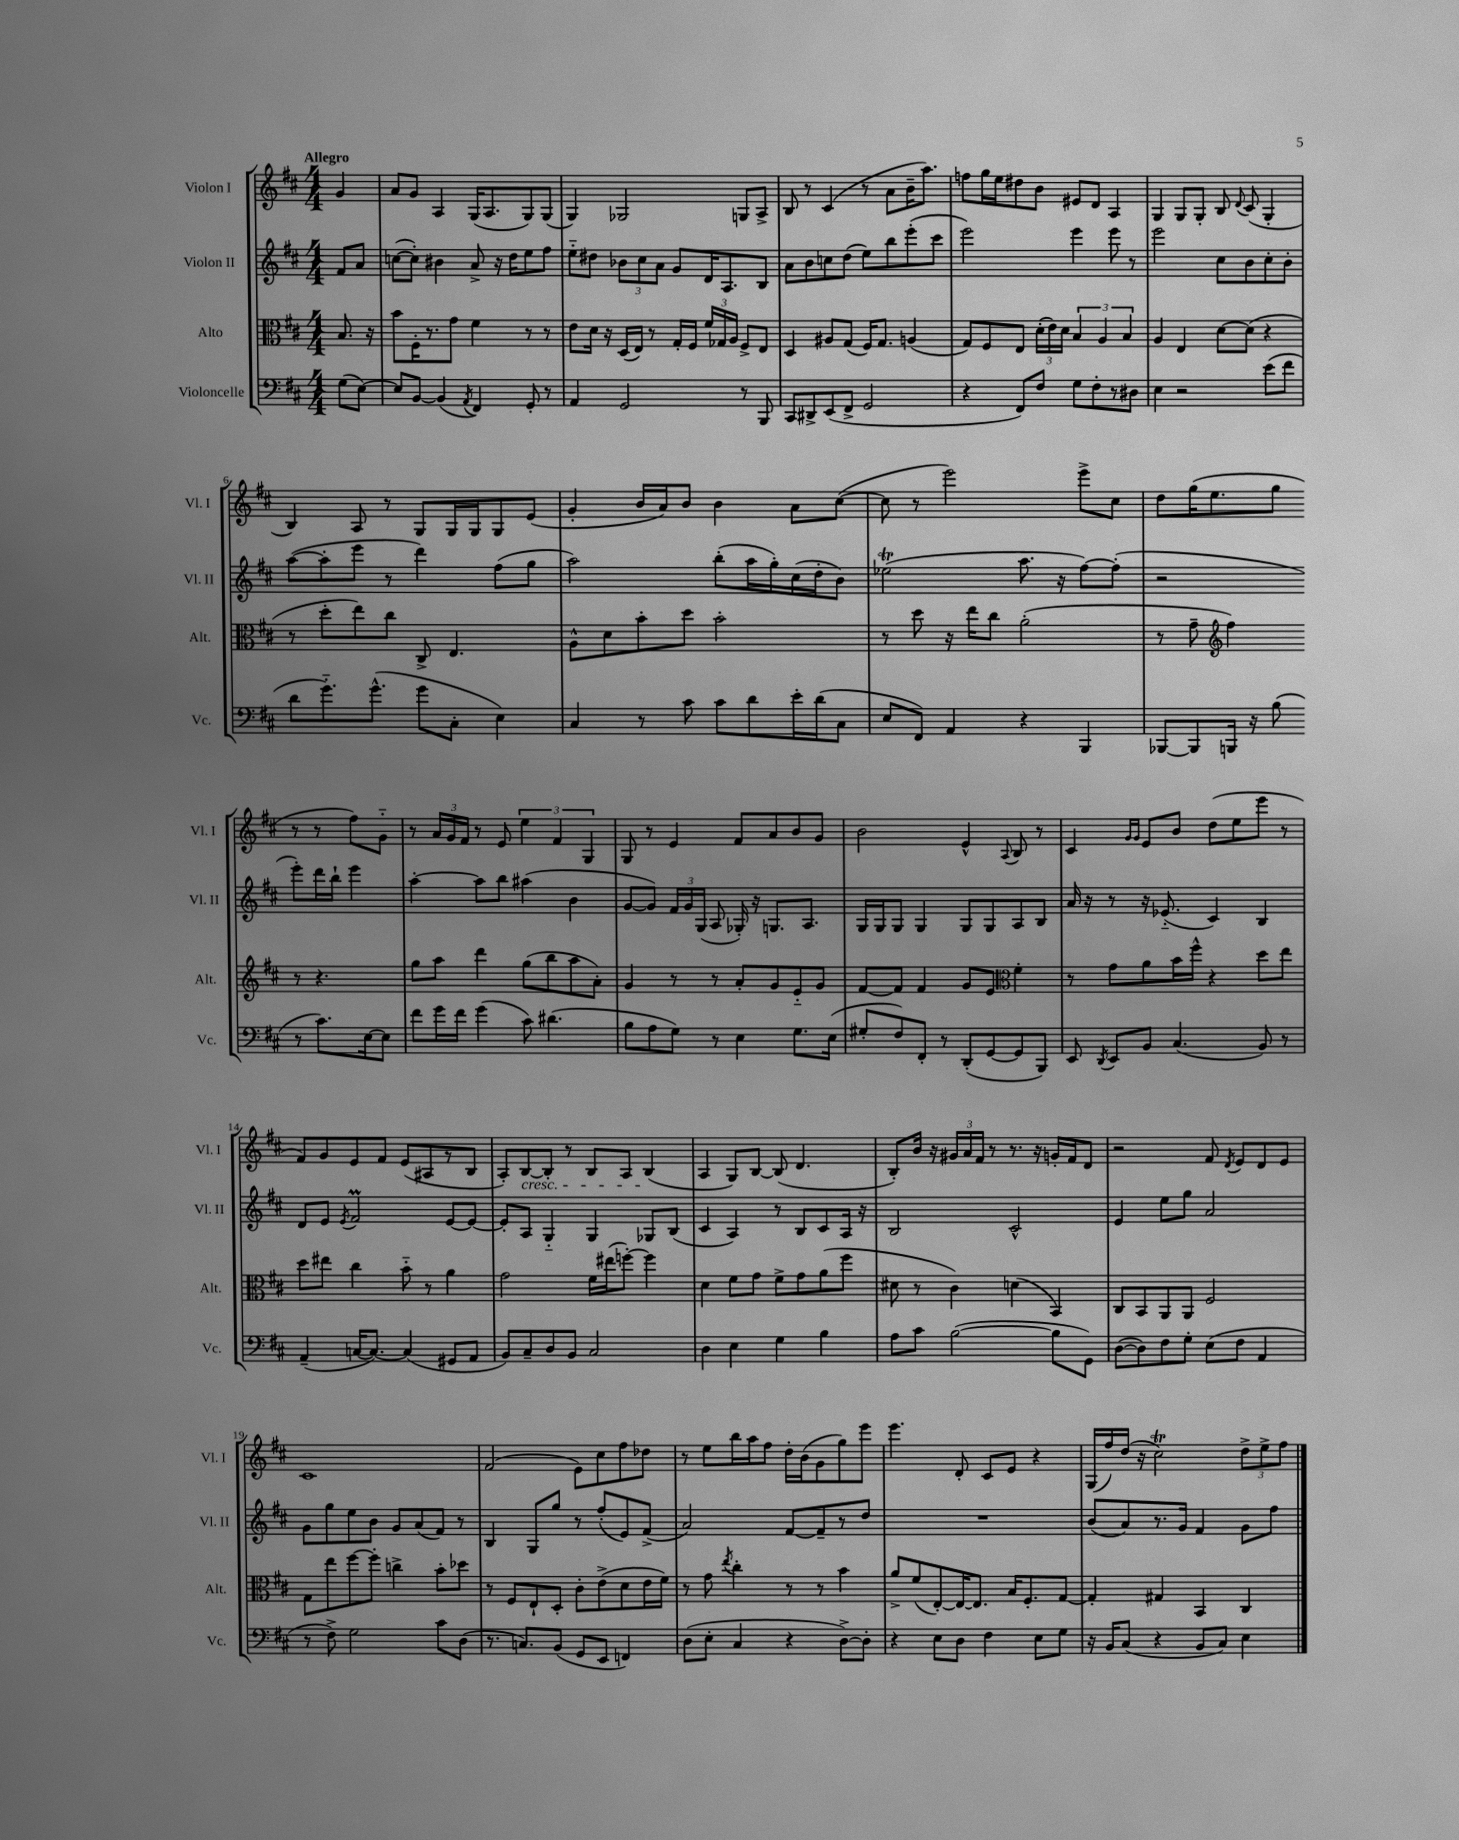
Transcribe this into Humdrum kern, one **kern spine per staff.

**kern	**kern	**kern	**kern
*part4	*part3	*part2	*part1
*staff4	*staff3	*staff2	*staff1
*I"Violoncelle	*I"Alto	*I"Violon II	*I"Violon I
*I'Vc.	*I'Alt.	*I'Vl. II	*I'Vl. I
*clefF4	*clefC3	*clefG2	*clefG2
*k[f#c#]	*k[f#c#]	*k[f#c#]	*k[f#c#]
*M4/4	*M4/4	*M4/4	*M4/4
=	=	=	=
!	!	!	!LO:TX:a:B:t=Allegro
(8G\L	8.B/	8f#/L	4g/
[8E\J)	.	8a/J	.
.	16r	.	.
=1	=1	=1	=1
8E/L]	8b\L	([8ccn\L	8a/L
[8BB/J	16F#'\K	8cc'\J])	8g/J
.	8.r	.	.
(4BB/]	.	4b#X\	4A/
.	8g\J	.	.
8qAA/	.	.	.
4FF#/)	4f#\	8a^/	(16G/KL
.	.	.	8.A/
.	.	16r	.
.	.	16dd\KL	.
8GG'/	8r	8ee\	8G/)
8r	8r	8ff#\J	(8G/J
=2	=2	=2	=2
4AA/	8e\L	8ee\L	4G/)
.	16d\Jk	8dd#X\J	.
.	16r	.	.
2GG/	(16D/LL	12b-X\L	2G-X/
.	16E/JJ)	.	.
.	.	12cc#\	.
.	8r	.	.
.	.	12a\J	.
.	16G'/LL	8g/L	.
.	16F#/JJ	.	.
.	24f#/LL	16d/K	.
.	24G-X/	.	.
.	.	8.A/	.
.	24A/JJ	.	.
8r	8F#^/L	.	8Gn/L
8BBB/	8E/J	8B/J	8A^/J
=3	=3	=3	=3
8CC#/L	4D/	8a\L	8B/
8DD#X^/	.	8b\	8r
(8EE/	8A#X/L	8ccn\	(4c#/
8FF#^/J	(8G/J	(8dd\J	.
2GG/	16F#/KL)	8ee\L)	8r
.	8.G/J	.	.
.	.	8bb\	8a\L
.	(4An/	(8eee'\	16b~\K
.	.	.	8.aa\J)
.	.	8ccc#\J	.
=4	=4	=4	=4
4r	8G/L)	2eee\)	8ffn\L
.	8F#/	.	16gg\L
.	.	.	16ee\J
8FF#/L)	8E/J	.	8dd#X\
8F#/J	(24d'\LL	.	8b\J
.	24e\)	.	.
.	24d\JJ	.	.
8G\L	6B/	4eee\	8e#X/L
8F#'\	.	.	8d/J
.	6A/	.	.
8r	.	8eee\	4A/
.	6B/	.	.
8D#X\J	.	8r	.
=5	=5	=5	=5
4E\	4A/	2eee\	4G/
2r	4E/	.	8G/L
.	.	.	8G'/J
.	[8d\L	8cc#\L	8B/
.	.	.	8qqd/
.	(8d\J]	8b\	(8c#/
(8e\L	4r	8cc#'\	4G'/
8f#\J	.	8b'\J	.
!!LO:LB:g=z
=6	=6	=6	=6
8d\L	8r	([8aa\L	4B/)
8.g\)	8dd'\L	8aa'\]	.
.	8ee\)	8eee\J	8A/
(8.g^^\J	.	.	.
.	8cc#\J	8r	8r
8g\L	8C#^/	4ddd\)	8G/L
8C#'\J	4.E/	.	16G/L
.	.	.	16G/J
4E\)	.	(8ff#\L	8G/
.	.	8gg\J	(8e/J
=7	=7	=7	=7
4C#/	8A^^\L	2aa\)	4g'/
.	8d\	.	.
8r	8b'\	.	16b/LL
.	.	.	16a/J)
8c#\	8dd\J	.	8b/J
8c#\L	2b'\	(8bb'\L	4b\
8d\	.	16aa\L	.
.	.	16gg'\)	.
16e'\L	.	(16cc#\	8a\L
(16d\J	.	16dd'\J	.
8C#\J	.	8b\J)	([8cc#\J
=8	=8	=8	=8
8E/L	8r	(2ee-XT\	8cc#\]
8FF#/J)	8dd\	.	8r
4AA/	16r	.	2eee\)
.	16ee\KL	.	.
.	8cc#\J	.	.
4r	(2a'\	8.aa\	.
.	.	16r	.
4BBB/	.	[8ff#\L)	8eee^\L
.	.	(8ff#'\J]	8cc#\J
=9	=9	=9	=9
[8BBB-X/L	8r	2r	8dd\L
8BBB-/]	8g~\	.	(16gg\K
.	.	.	8.ee\
*	*clefG2	*	*
16BBBn/Jk	4ff#\)	.	.
16r	.	.	.
(8B\	.	.	8gg\J
8r	8r	8eee'\L)	8r
8.c#\L)	4.r	16ddd\L	8r
.	.	16bb`\JJ	.
.	.	4eee\	8ff#\L)
[16E\k	.	.	.
8E\J]	.	.	8g\J
!!LO:LB:g=z
=10	=10	=10	=10
8f#\L	8gg\L	[4aa'\	8r
16g\L	8aa\J	.	24a/LL
.	.	.	24g/
16f#\JJ	.	.	.
.	.	.	24f#/JJ
(4g\	4ddd\	8aa\L]	8r
.	.	8bb\J	8e/
8c#\)	(8gg\L	(4aa#X\	6ee\
(4.d#X\	8bb\	.	.
.	.	.	6f#/
.	8aa\	4b\	.
.	.	.	6G/
.	8a'\J)	.	.
=11	=11	=11	=11
8B\L	4g/	[8g/L	8G/
8A\	.	8g/J])	8r
8G\J)	8r	24f#/LL	4e/
.	.	24g/	.
.	.	(24G/JJ	.
8r	8r	8A/	.
4E\	8a'/L	16G-X'/)	8f#/L
.	.	16r	.
.	8g/	8.Gn/L	8a/
8.G\L	8e/	.	8b/
.	.	8.A/J	.
.	8g/J	.	8g/J
(16E\Jk	.	.	.
=12	=12	=12	=12
8G#X'/L	[8f#/L	16G/LL	2b\
.	.	16G/J	.
8F#/)	8f#/J]	8G/J	.
8FF#'/J	4f#/	4G/	.
8r	.	.	.
(8DD'/L	8g/L	8G/L	4e^^/
[8GG/	8e/J	8G/	.
*	*clefC3	*	*
.	.	.	8qqA/
8GG/]	4f#'\	8A/	8B/
8BBB/J)	.	8B/J	8r
=13	=13	=13	=13
8EE/	8r	16a/	4c#/
.	.	16r	.
8qDD/	.	.	.
8EE/L	8g\L	8r	.
.	.	.	16qqg/LL
.	.	.	16qqg/JJ
8BB/J	8a\	16r	8e/L
.	.	(8.e-X/	.
(4.C#/	16b\L	.	8b/J
.	16ff#^^\JJ	.	.
.	4r	4c#/)	(8dd\L
.	.	.	8ee\
8BB/)	8dd\L	4B/	8eee\J
8r	8ee\J	.	8r
!!LO:LB:g=z
=14	=14	=14	=14
(4AA~/	8dd\L	8d/L	8f#/L)
.	8ee#X\J	8e/J	8g/
.	.	8qe/	.
[16Cn/KL	4cc#\	2f#m/	8e/
8.C/J_)	.	.	.
.	.	.	8f#/J
(4C/]	8b\	.	(8e/L
.	8r	.	8A#X/
8GG#X/L	4a\	[8e/L	8r
8AA/J	.	8e/J_	8B/J
=15	=15	=15	=15
8BB/L)	2g\	8e'/L]	8A'/L)
!	!	!	!LO:TX:b:i:t=cresc.
8C#~/	.	8A/J	[8B/
8D/	.	4G/	8B'/J]
8BB/J	.	.	8r
2C#/	16f#\LL	4G/	8B/L
.	(16ee#X\J	.	.
.	[8ffn'\J)	.	8A/J
.	4ff\]	8G-X/L	(4B/
.	.	(8B/J	.
=16	=16	=16	=16
4D\	4d\	4c#/	4A/
4E\	8f#\L	4A/)	8G/L)
.	8g\J	.	[8B/J
4G\	8f#^\L	8r	(8B/]
.	8g\	8B/L	4.d/
4B\	(8a\	8c#/	.
.	8ff#\J	16A/Jk	.
.	.	16r	.
=17	=17	=17	=17
8A\L	8d#X\	2B/	8B'/L)
8c#\J	8r	.	16b/Jk
.	.	.	16r
([2B\	4c#\)	.	24g#X/LL
.	.	.	24a/
.	.	.	24f#/JJ
.	.	.	8r
.	(4dn\	2c#^^/	8.r
.	.	.	16r
8B\L]	4BB/)	.	16gn'/LL
.	.	.	16f#/J
8GG\J)	.	.	8d/J
=18	=18	=18	=18
([8D\L	8C#/L	4e/	2r
8D\])	8BB/	.	.
8F#\	8AA/	8ee\L	.
8G'\J	8AA/J	8gg\J	.
(8E\L	2F#/	2a/	8f#/
.	.	.	8qd/
8F#\J	.	.	8e/L
4AA/	.	.	8d/
.	.	.	8e/J
!!LO:LB:g=z
=19	=19	=19	=19
8r	8G\L	8g\L	1c#
8F#^\)	8ee\	8gg\	.
2G\	[8ff#\	8ee\	.
.	8ff#'\J]	8b\J	.
.	4ccn^\	8g/L	.
.	.	(8a/	.
8c#\L	8b'\L	8f#/J)	.
(8D\J	8dd-X\J	8r	.
=20	=20	=20	=20
8.r	8r	4B/	(2f#/
.	8F#/L	.	.
8.Cn/L)	.	.	.
.	8E`/	8G/L	.
(8BB/J	8D'/J	8gg/J	.
8GG/L	8c#'\L	8r	8e\L)
8EE/J	(8e^\	(8ff#'/L	8cc#\
4FFn/)	8d\	8e/)	8ff#\
.	16e\L	(8f#^/J	8dd-X\J
.	16f#\JJ)	.	.
=21	=21	=21	=21
(8D\L	8r	2a/)	8r
8E'\J	8g\	.	8ee\L
.	8qee/	.	.
4C#/	4cc#'\	.	16bb\L
.	.	.	16aa\J
.	.	.	8ff#\J
4r	8r	[8f#/L	16dd'\LL
.	.	.	(16b\J
.	8r	8f#~/]	8g\
[8D^\L)	4b\	8r	8gg\)
8D'\J]	.	8dd/J	8eee\J
=22	=22	=22	=22
4r	8a^/L	1r	4.eee\
.	(8f#/	.	.
8E\L	[8E'/)	.	.
8D\J	16E/K_	.	8d'/
.	8.E/J]	.	.
4F#\	.	.	8c#/L
.	16B/KL	.	8e/J
.	8.F#'/	.	.
8E\L	.	.	4r
8G\J	[8G/J	.	.
=23	=23	=23	=23
16r	4G'/]	(8b/L	(16G/LL
16BB/KL	.	.	16ff#/)
(8C#/J	.	8a/)	(16dd/JJ
.	.	.	16r
4r	4G#X/	8.r	2cc#t\)
.	.	16g/Jk	.
8BB/L	4BB/	4f#/	.
8C#/J)	.	.	.
4E\	4C#/	8g\L	12dd^\L
.	.	.	12ee^\
.	.	8ff#\J	.
.	.	.	12ff#\J
==	==	==	==
*-	*-	*-	*-
